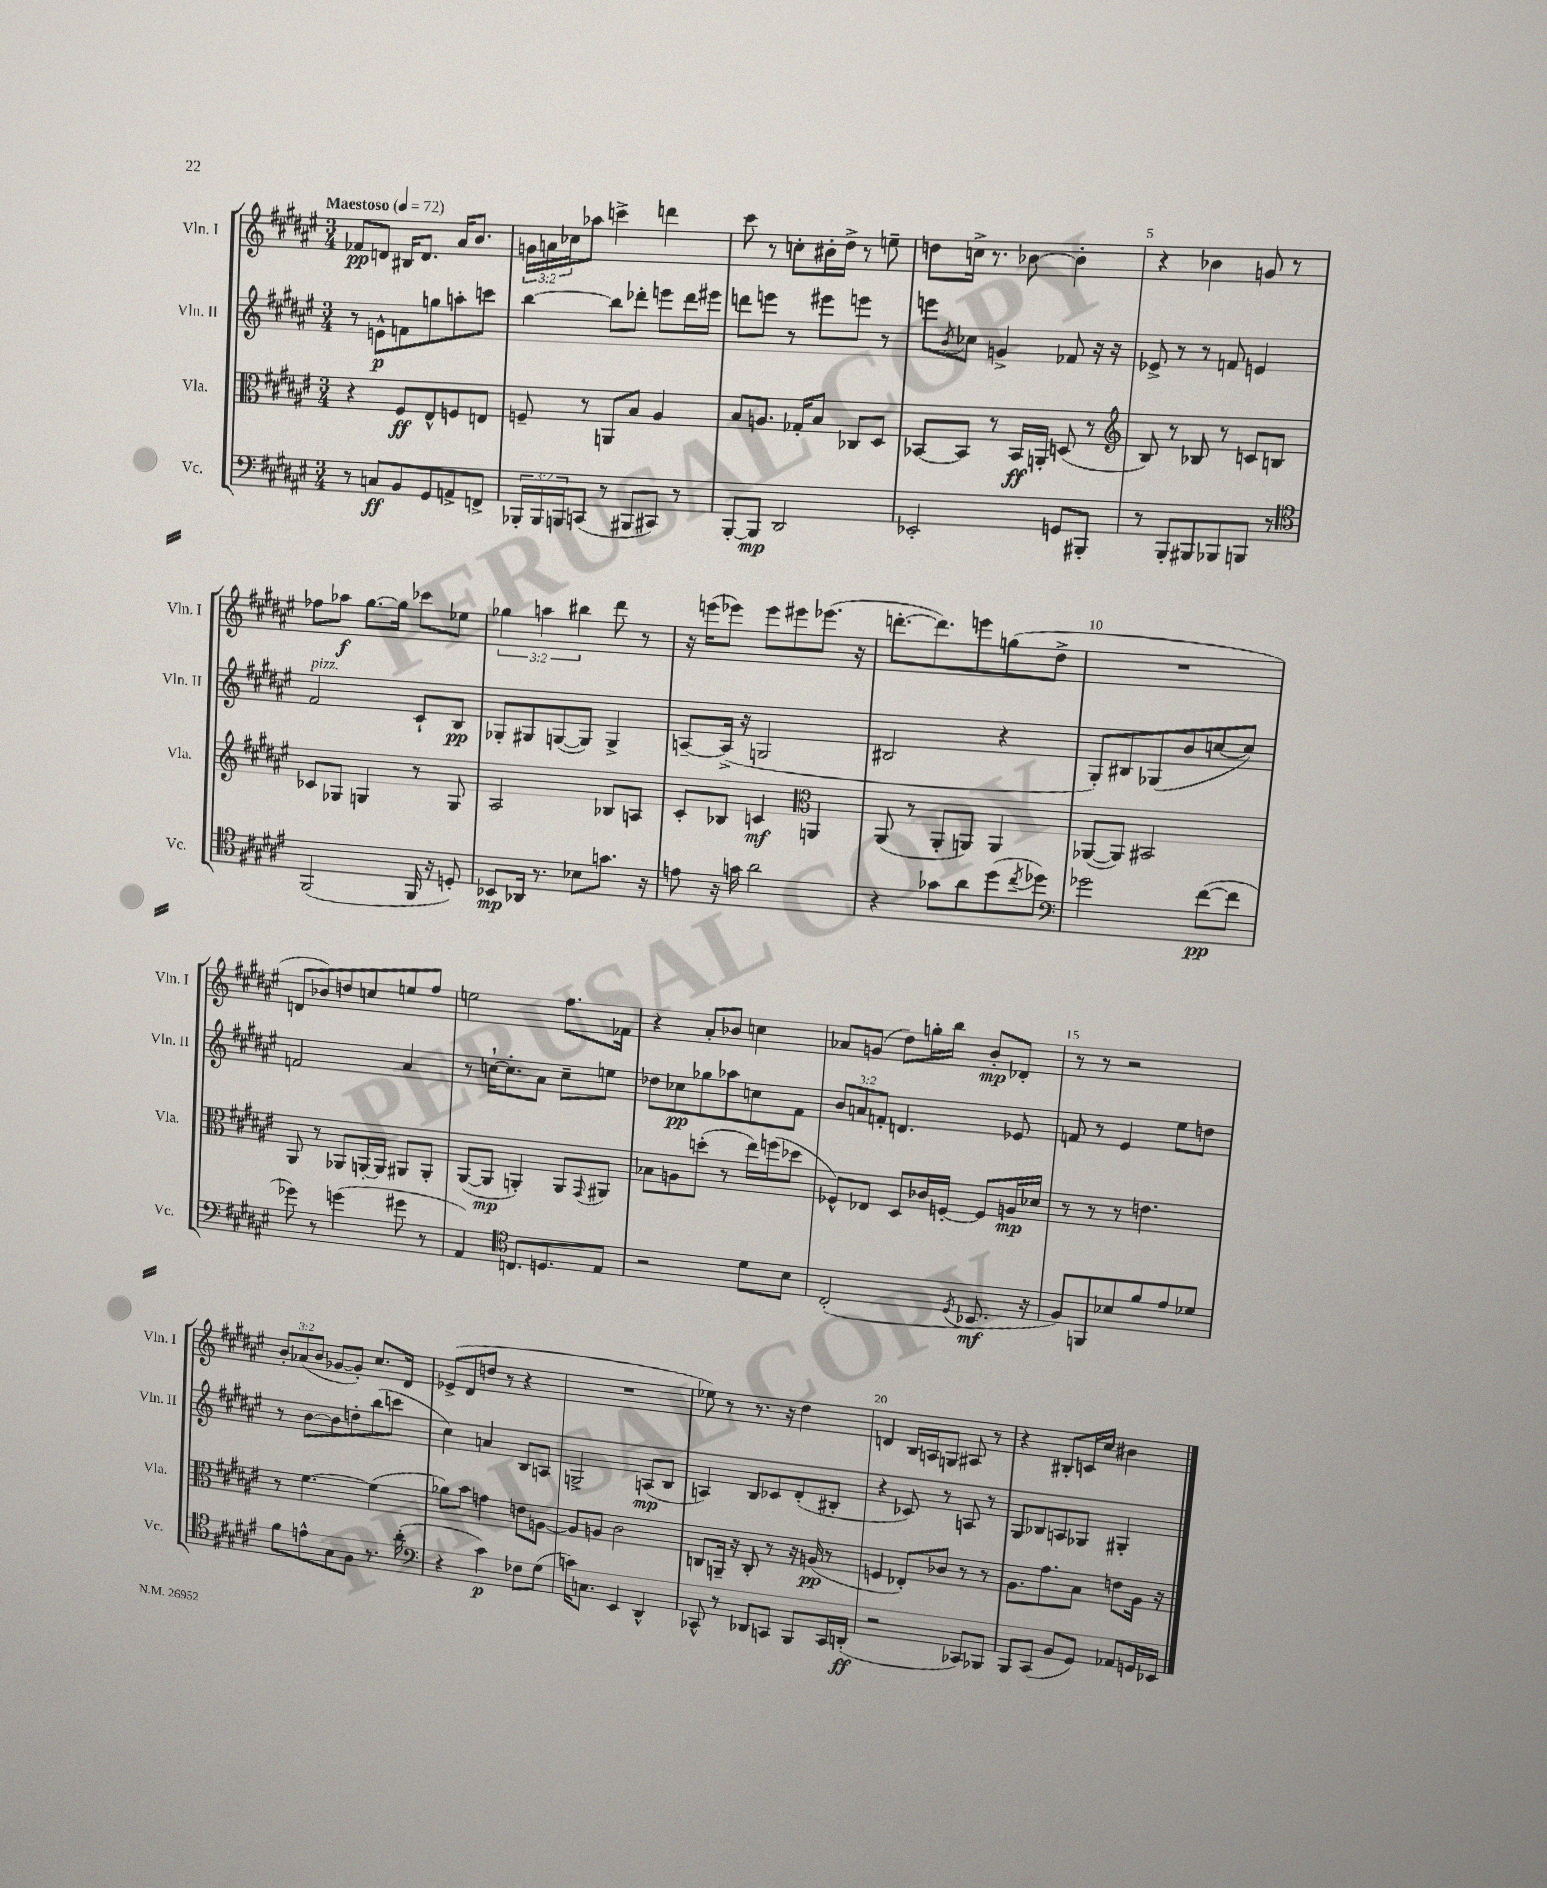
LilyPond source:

<<
\new StaffGroup <<
\new Staff = "s0" \with { instrumentName = "Vln. I" shortInstrumentName = "Vln. I" } {
    \clef treble \key fis \major \numericTimeSignature \time 3/4 \override Staff.TupletNumber.text = #tuplet-number::calc-fraction-text \tempo "Maestoso" 4 = 72
    fes'8\pp d'8 bis16 d'8. ais'16 b'8. |
    \tuplet 3/2 { g'16 a'16 ces''16 } aes''8 c'''4-> d'''4 |
    cis'''8 r8 c''8-. bis'16-. dis''16-> r8 e''8-- |
    d''8 c''16-> r8. bes'8~ bes'4-. |
    r4 bes'4 g'8 r8 |
    fes''8 aes''8\f gis''8.~ gis''16 ces'''8 ees''8 |
    \tuplet 3/2 { ges''4 a''4 bis''4 } dis'''8 r8 |
    r16 e'''16( ees'''8) ees'''8 eis'''8 ees'''8.( r16 |
    d'''8.~-. d'''8.) e'''8 g''8( dis''8-> |
    R2. |
    d'8 bes'8) d''8 c''8 e''8 fis''8 |
    e''2 fis''8. fes'16 |
    r4 ais'8-. bes'8 c''4 |
    aes'8 g'8( dis''8) g''16-. b''16 b'8-.\mp des'8-. |
    r8 r8 r2 |
    \tuplet 3/2 { b'8-. aes'8( b'8 } ges'8~ ges'8-.) cis''8. dis'16 |
    ees'8->( dis'8 d''8 r8 r4 |
    R2. |
    ees''8) r8 r8. r16 dis''4 |
    d'4 b16 a16 g8 ais8 r8 |
    r4 bis8-. c'16 cis''16 bis'4 \bar "|." |
}
\new Staff = "s1" \with { instrumentName = "Vln. II" shortInstrumentName = "Vln. II" } {
    \clef treble \key fis \major \numericTimeSignature \time 3/4 \override Staff.TupletNumber.text = #tuplet-number::calc-fraction-text
    r8 e'8-^\p f'8 g''8 a''8-. c'''8 |
    b''4~ b''8 des'''8-. e'''8 des'''16 eis'''16 |
    d'''8 e'''8 r8 eis'''8 e'''8 r8 |
    e'''8 \acciaccatura { b'8 } ces''8 g'4-> fes'8 r16 r16 |
    ees'8-> r8 r8 f'8 e'4 |
    fis'2^\markup { \italic "pizz." } cis'8-! b8\pp |
    ges8-. gis8 g8~( g8) g4-> |
    a8~-- a16->( r16 g2 |
    bis2 r4 |
    gis8-.) bis8 ges8( b'8 c''8~ c''8) |
    f'2 ais'4 |
    r8 c''16~-! c''8.-. ais'8 c''8-- e''8 |
    des''8 ces''8\pp ges''8 aes''8 c''8 fis'8 |
    \tuplet 3/2 { b'8 a'8 f'8-. } d'4. ees'8 |
    f'8 r8 eis'4 eis''8 d''8 |
    r8 b'8~ b'8 d''8-. b''8( c'''8 |
    cis''4) a'4 b8 a8 |
    g2-> a8\mp( b8 |
    a4) b8 ces'8 dis'8-.( bis8-. |
    r4 ces'8) r8 a8 r8 |
    gis8 bes8 a8 ges8 gis4-. \bar "|." |
}
\new Staff = "s2" \with { instrumentName = "Vla." shortInstrumentName = "Vla." } {
    \clef alto \key fis \major \numericTimeSignature \time 3/4
    r4 fis8\ff eis8-^ f8 e8 |
    f8-- r8 a,8 b8 ais4 |
    b8 a8. ges16-. b8 ces8 dis8 |
    bes,8~ bes,8 r8 bes,16\ff a,16-. d8( r8 |
    \clef treble b8) r8 bes8 r8 c'8 b8 |
    ces'8 ges8 g4 r8 g8 |
    ais2 bes8 a8 |
    cis'8-. bes8 c'4\mf \clef alto a,4 |
    ais,8( r8 ais,8-. a,8) a,4 |
    aes,8~( aes,8) bis,2 |
    ais,8 r8 aes,8 a,16~-. a,16 ais,8 ais,8-. |
    ais,8~( ais,8\mp a,4-.) a,8 \appoggiatura { gis,8 } ais,8 |
    bes8 a8 d''8-.( r8 eis''16) f''16( des''8 |
    fes8-^) ees8 dis8 ces'16 f16~-. f8 a16\mp des'16 |
    r8 r8 r8 e'4. |
    r8 fis'4.~ fis'4( |
    aes'8) b'8 g'4 e'8 a8~ |
    a8 a8 cis'2 |
    c8 a,16-- r16 c8-. r8 r16 a16\pp( r8 |
    f4 ees8-.) ces'8 r8 r8 |
    ais8. gis'8. b8 e'8 ais16 r16 \bar "|." |
}
\new Staff = "s3" \with { instrumentName = "Vc." shortInstrumentName = "Vc." } {
    \clef bass \key fis \major \numericTimeSignature \time 3/4 \override Staff.TupletNumber.text = #tuplet-number::calc-fraction-text
    r8 c8\ff b,8 gis,8 a,8-> f,8-> |
    \tuplet 3/2 { bes,,16-. bes,,16 b,,16 } c,8( r8 bis,,8 cis,8) r8 |
    b,,8~-. b,,8\mp dis,2 |
    ees,2-. g,8 bis,,8-. |
    r8 b,,8-. bis,,8 bes,,8 b,,8 r8 |
    \clef tenor fis,2( fis,16 r16 d8-.) |
    bes,8\mp aes,16 r8. bes8 g'8. r16 |
    e'8 r16 g'16 ais'2 |
    r4 ges'8 ais'8 dis''8( \acciaccatura { cis''8 } des''8) |
    \clef bass ges'2 fis'8~\pp( fis'8 |
    ges'8) r8 g'4( gis'8 r8 |
    ais,4) \clef tenor c8. d8. eis8 |
    r2 dis'8 b8 |
    cis2-.( \acciaccatura { dis8 } bes,8.\mf r16 |
    fis8) f,8 bes8 fis'8 eis'8 des'8 |
    fis'8 e'8-^ gis8 fis8 r8. ais'16-.( |
    \clef bass r4 cis'4\p) fes8 gis8( |
    c'16) c8. eis,4 dis,4-^ |
    ces,8-^ r8 des,8 c,8 b,,8 c,16 d,16-.\ff( |
    r2 ces,8) bes,,8 |
    b,,8 cis,8( b,8 gis,8) aes,8 g,16 ees,16 \bar "|." |
}
>>
>>
\layout { \context { \Score \override BarNumber.break-visibility = ##(#f #t #t) barNumberVisibility = #(every-nth-bar-number-visible 5) } }
